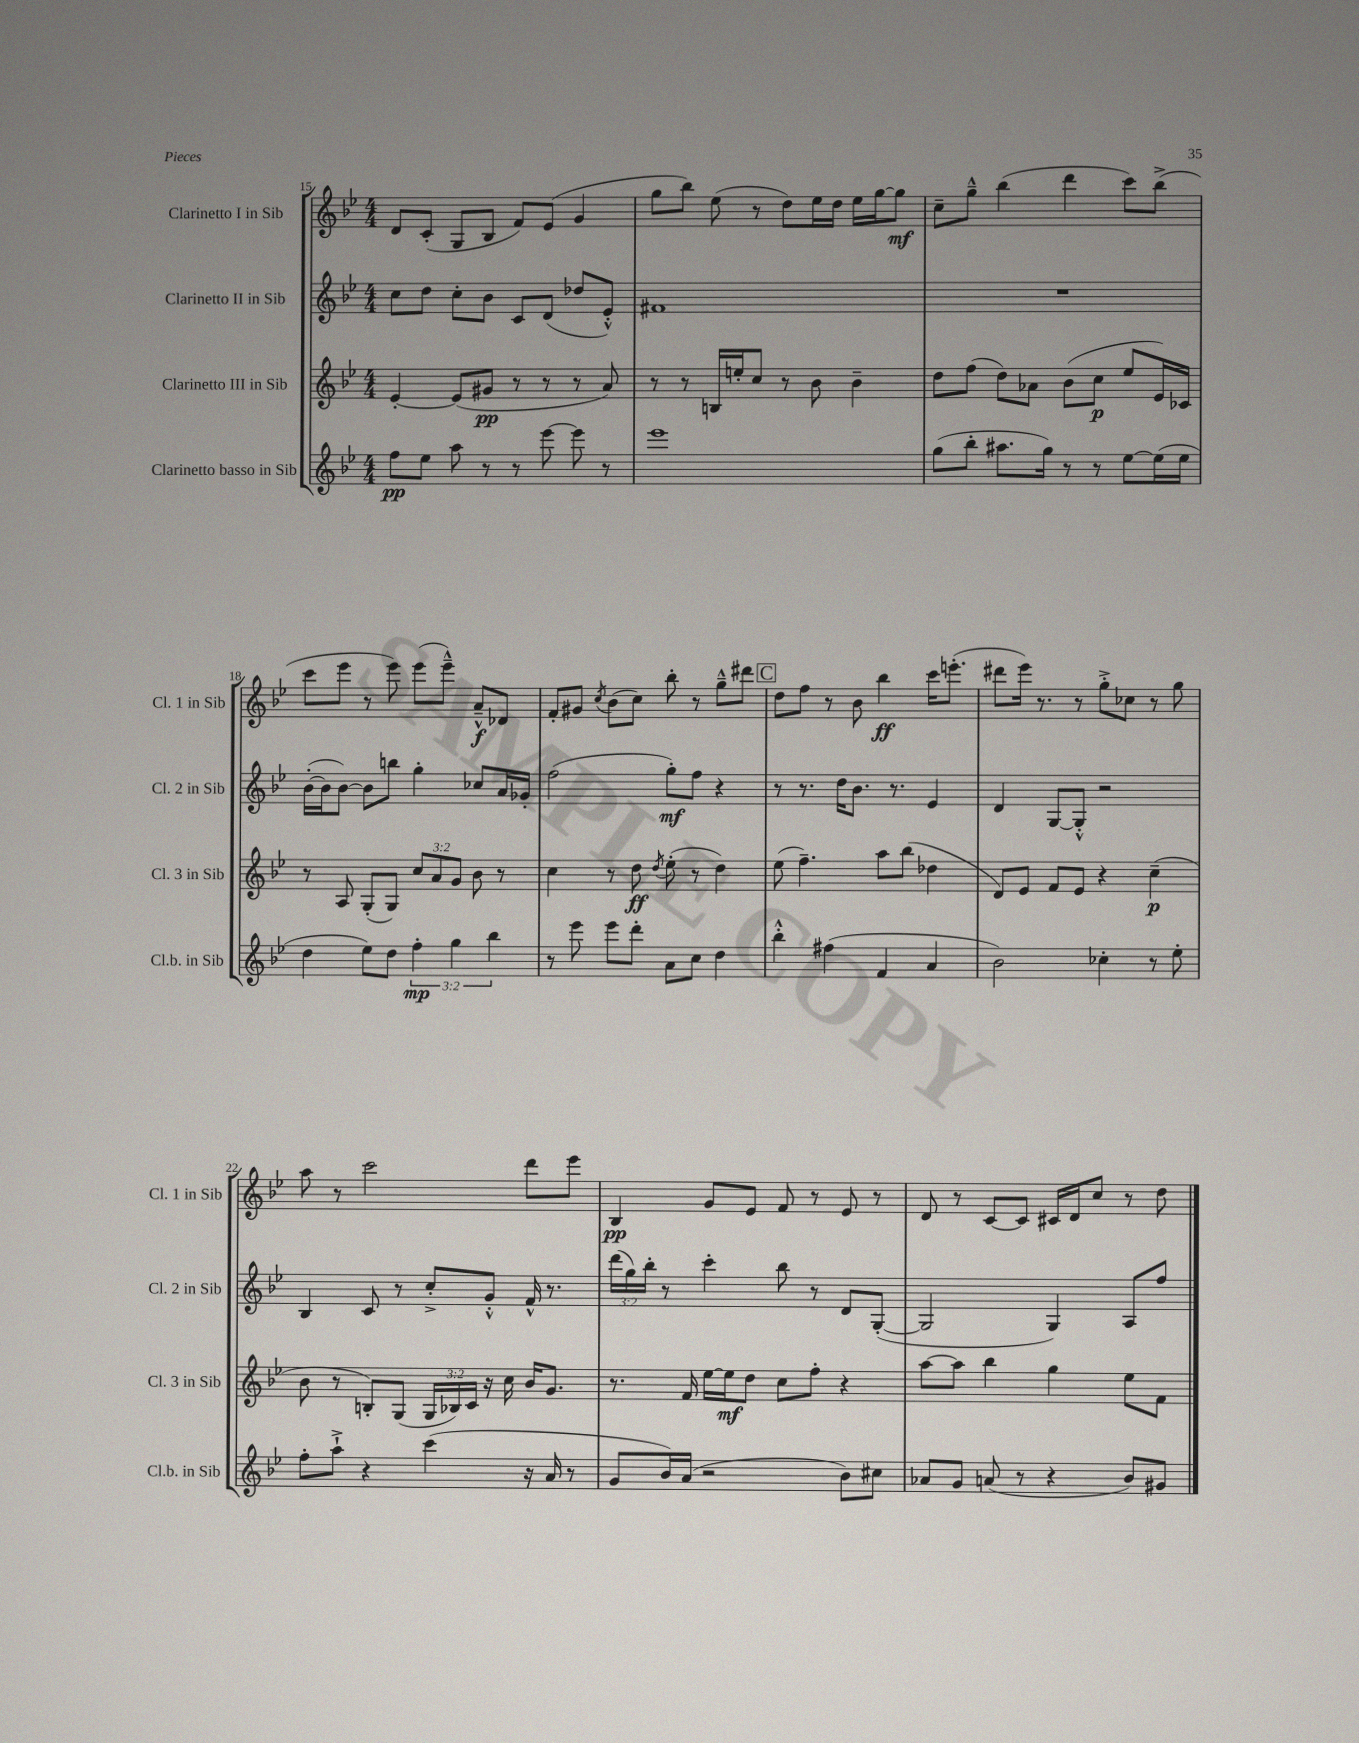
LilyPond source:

<<
\new StaffGroup <<
\new Staff = "s0" \with { instrumentName = "Clarinetto I in Sib" shortInstrumentName = "Cl. 1 in Sib" } {
    \clef treble \key bes \major \numericTimeSignature \time 4/4
    \autoBeamOff d'8[ c'8]-.( g8[ bes8] f'8[) ees'8]( g'4 |
    g''8[ bes''8]) ees''8( r8 d''8[) ees''16 d''16] ees''16[ g''16~ g''8]\mf |
    c''8[-- g''8]---^ bes''4( d'''4 c'''8[) bes''8]->( |
    c'''8[ ees'''8] r8 ees'''8) ees'''8[( ees'''8]---^) a'8[---^\f des'8] |
    f'8[-. gis'8] \acciaccatura { c''8 } bes'8[( c''8]) bes''8-. r8 g''8[---^ dis'''8] |
    \mark \markup { \box "C" } d''8[ f''8] r8 bes'8 bes''4\ff c'''16[ e'''8.]-.( |
    dis'''8[ ees'''16]) r8. r8 g''8[-.-> ces''8] r8 g''8 |
    a''8 r8 c'''2 d'''8[ ees'''8] |
    bes4\pp g'8[ ees'8] f'8 r8 ees'8 r8 |
    d'8 r8 c'8[~ c'8] cis'16[ d'16 c''8] r8 d''8 \bar "|." |
}
\new Staff = "s1" \with { instrumentName = "Clarinetto II in Sib" shortInstrumentName = "Cl. 2 in Sib" } {
    \clef treble \key bes \major \numericTimeSignature \time 4/4 \override Staff.TupletNumber.text = #tuplet-number::calc-fraction-text
    \autoBeamOff c''8[ d''8] c''8[-. bes'8] c'8[ d'8]( des''8[ ees'8]-.-^) |
    fis'1 |
    R1 |
    bes'16[~-.( bes'16 bes'8]~) bes'8[ b''8] g''4-. ces''8[ a'16 ges'16]-. |
    f''2( g''8[-.\mf) f''8] r4 |
    \mark \markup { \box "C" } r8 r8. d''16[ bes'8.] r8. ees'4 |
    d'4 g8[~ g8]-.-^ r2 |
    bes4 c'8 r8 c''8[-.-> g'8]-.-^ f'16-^ r8. |
    \tuplet 3/2 { d'''16[( g''16) bes''16]-. } r8 c'''4-. bes''8 r8 d'8[ g8]~-.( |
    g2 g4) a8[ f''8] \bar "|." |
}
\new Staff = "s2" \with { instrumentName = "Clarinetto III in Sib" shortInstrumentName = "Cl. 3 in Sib" } {
    \clef treble \key bes \major \numericTimeSignature \time 4/4 \override Staff.TupletNumber.text = #tuplet-number::calc-fraction-text
    \autoBeamOff ees'4~-. ees'8[( gis'8]\pp r8 r8 r8 a'8) |
    r8 r8 b16[ e''16-. c''8] r8 bes'8 bes'4-- |
    d''8[ f''8]( d''8[) aes'8] bes'8[( c''8]\p ees''8[ ees'16) ces'16] |
    r8 a8 g8[-.( g8]) \tuplet 3/2 { c''8[ a'8 g'8] } bes'8 r8 |
    c''4 r8 d''8\ff \acciaccatura { d''8 } ees''8-.( r8 d''4) |
    \mark \markup { \box "C" } ees''8( f''4.--) a''8[ bes''8]( des''4 |
    d'8[) ees'8] f'8[ ees'8] r4 c''4--\p( |
    bes'8 r8 b8[-.) g8]( \tuplet 3/2 { g16[ bes16) c'16] } r16 c''16 bes'16[ g'8.] |
    r8. f'16 ees''16[~ ees''16\mf d''8] c''8[ f''8]-. r4 |
    a''8[~ a''8] bes''4 g''4 ees''8[ f'8] \bar "|." |
}
\new Staff = "s3" \with { instrumentName = "Clarinetto basso in Sib" shortInstrumentName = "Cl.b. in Sib" } {
    \clef treble \key bes \major \numericTimeSignature \time 4/4 \override Staff.TupletNumber.text = #tuplet-number::calc-fraction-text
    \autoBeamOff f''8[\pp ees''8] a''8 r8 r8 ees'''8~ ees'''8 r8 |
    ees'''1 |
    g''8[( bes''8]-. ais''8.[ g''16]) r8 r8 ees''8[~ ees''16( ees''16] |
    d''4 ees''8[) d''8] \tuplet 3/2 { f''4-.\mp g''4 bes''4 } |
    r8 ees'''8 ees'''8[ d'''8]-. a'8[ c''8] d''4 |
    \mark \markup { \box "C" } bes''4-.-^ fis''4( f'4 a'4 |
    bes'2) ces''4-. r8 ees''8-. |
    f''8[-. a''8]-!-> r4 c'''4( r16 a'16 r8 |
    g'8[ bes'16) a'16]( r2 bes'8[) cis''8] |
    aes'8[ g'8] a'8( r8 r4 bes'8[) gis'8] \bar "|." |
}
>>
>>
\layout { \context { \Score currentBarNumber = #15 } }
